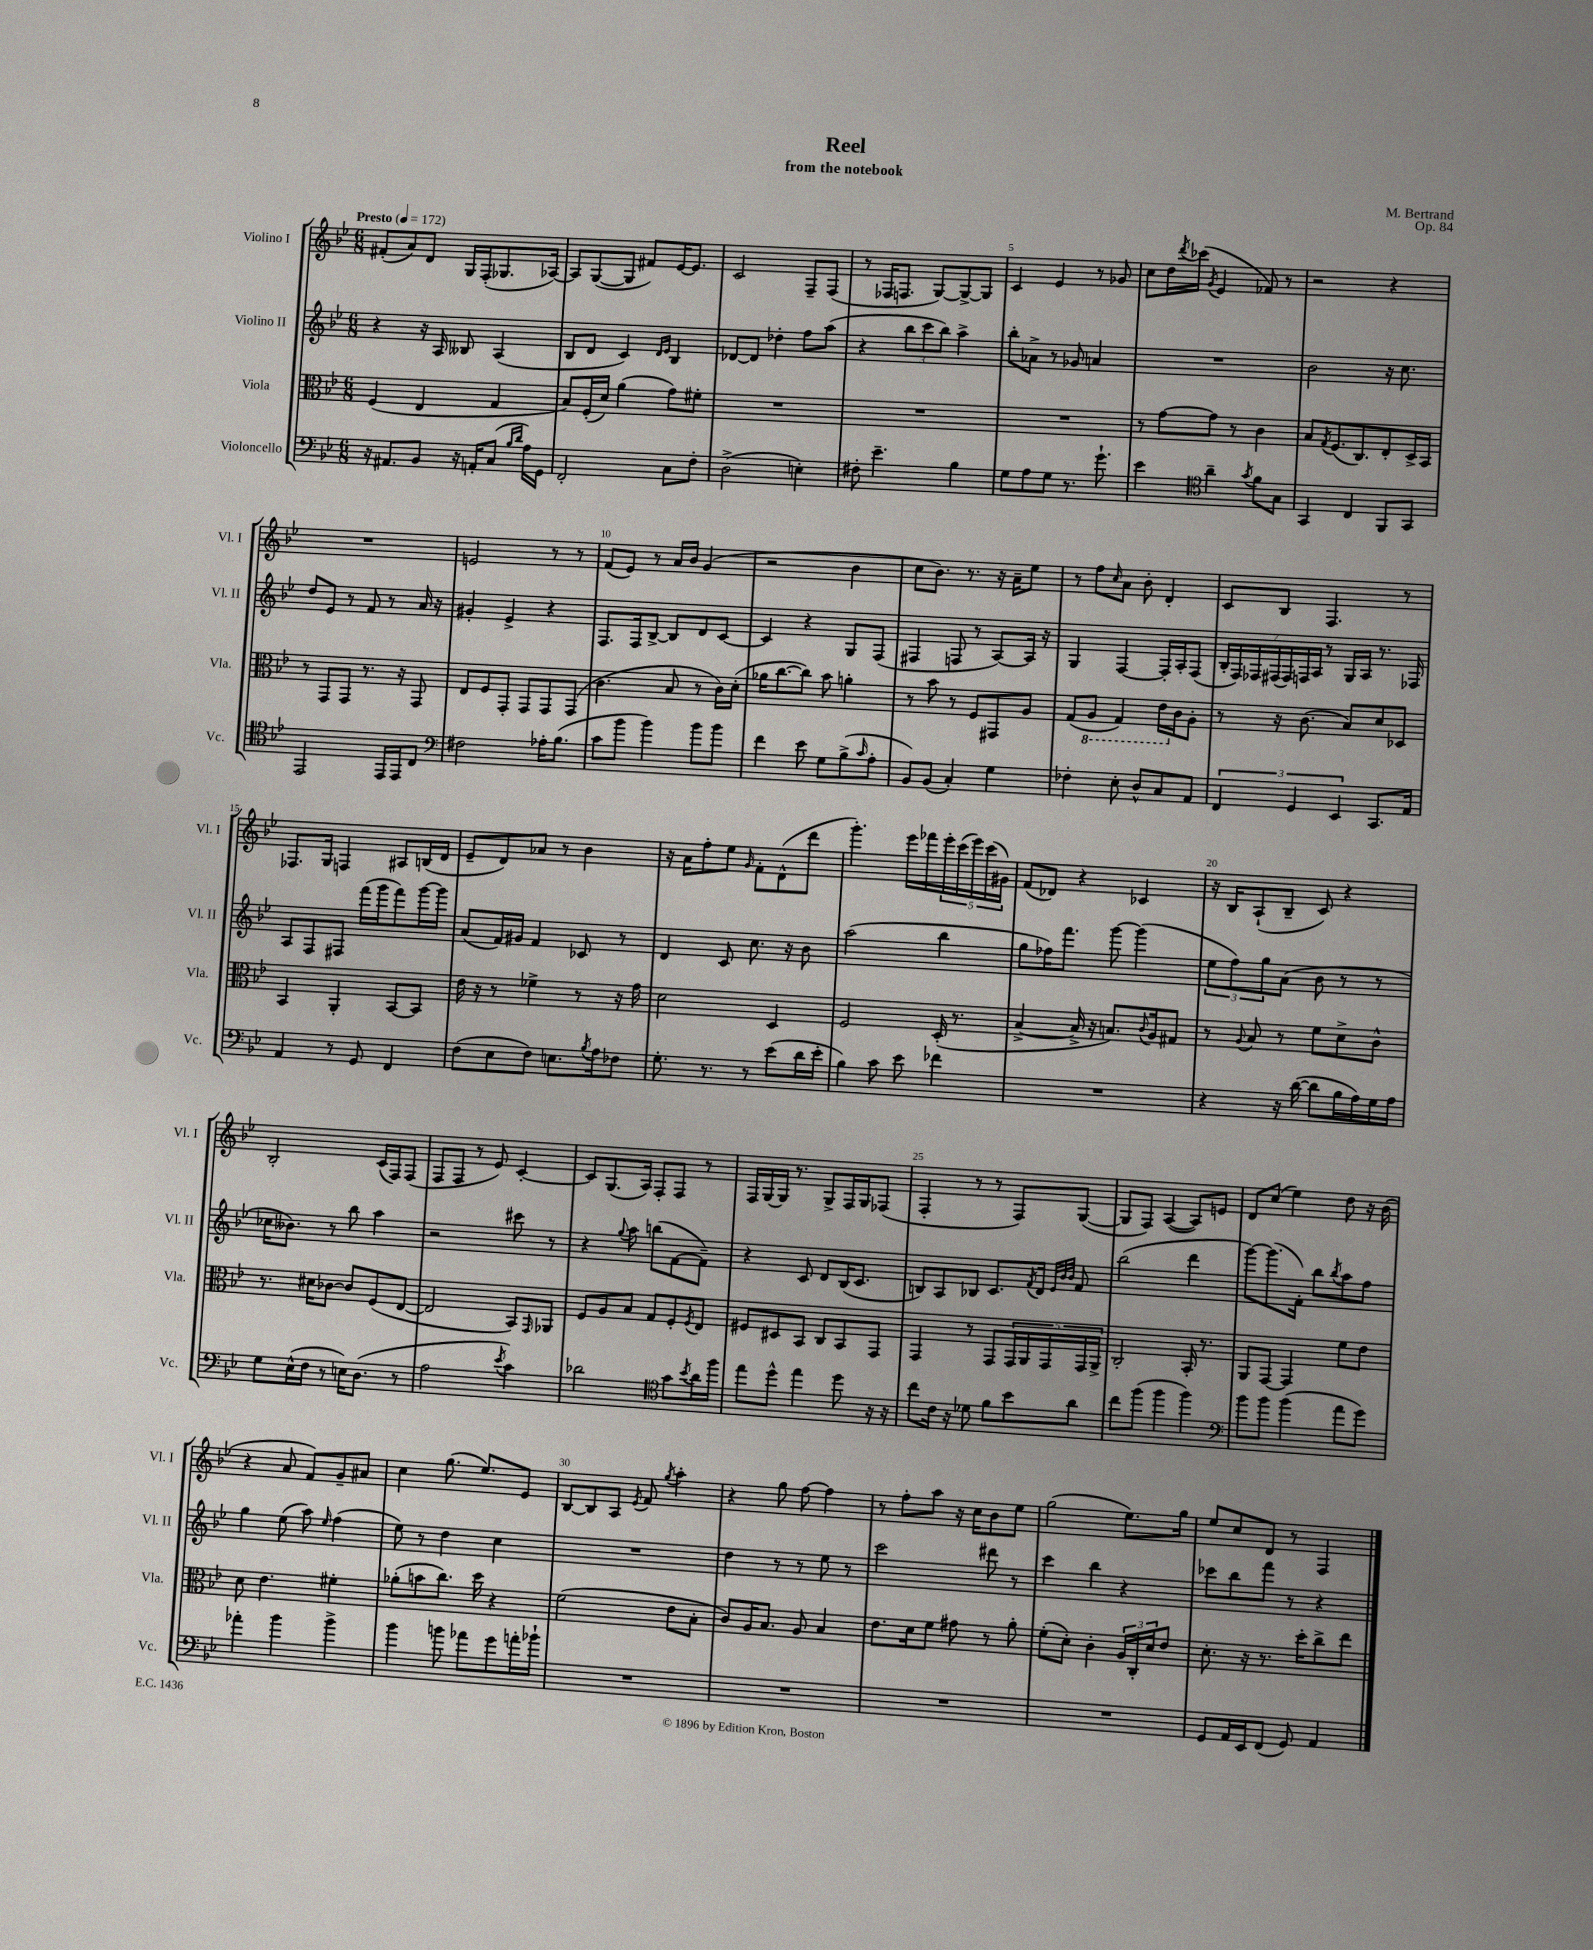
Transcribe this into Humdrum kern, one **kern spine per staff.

**kern	**kern	**kern	**kern
*staff4	*staff3	*staff2	*staff1
*clefF4	*clefC3	*clefG2	*clefG2
*k[b-e-]	*k[b-e-]	*k[b-e-]	*k[b-e-]
*M6/8	*M6/8	*M6/8	*M6/8
*MM172	*MM172	*MM172	*MM172
16r	(4F/	4r	(8f#'/L
8.AA#/L	.	.	.
.	.	.	8a/)
8BB-/J	4E-/	16r	8d/J
.	.	16A/	.
16r	.	8B--/	16G/LL
16AA'/LK	.	.	(16F'/J
(8C/J	4G/	(4A/	8.G-/
16qqB-/LL	.	.	.
16qqd/JJ	.	.	.
16A\LL)	.	.	.
16GG\JJ	.	.	[16A-/Jk)
=	=	=	=
2FF'/	8B-/L)	8B-/L	8A-/]L
.	(16F'/L	8d/J	([8G/
.	16d/JJ)	.	.
.	(4a\	4c/)	8G/]J
.	.	.	8f#/L)
.	.	16qqd/LL	.
.	.	16qqe-/JJ	.
8C\L	8g\L)	4B-/	[16e-/K
.	.	.	8.e-/]J
8F'\J	8f#'\J	.	.
=	=	=	=
(2D^\	2.r	[8d-/L	2c/
.	.	8d-/]J	.
.	.	4dd-'\	.
4E'\)	.	8ff\L	8F~/L
.	.	(8aa\J	(8F/J
=	=	=	=
8F#'\	2.r	4r	8r
4.e-~\	.	.	16F-/LK
.	.	.	8.F/J
.	.	12bb-\L	.
.	.	12ccc\	.
.	.	.	[8G/L)
.	.	12bb-\J)	.
4B-\	.	4aa^\	8G^/_
.	.	.	8G/]J
=	=	=	=
8G\L	2.r	8bb-'\L	4c/
8A\	.	8a-^\J	.
8G\J	.	8r	4e-/
8.r	.	8g-/	.
.	.	4a/	8r
8.g`\	.	.	.
.	.	.	8g-/
=	=	=	=
4e-\	8r	2.r	8cc\L
.	[8g\L	.	16dd\L
.	.	.	8qddd/
.	.	.	(16ccc-\JJ
*clefC4	*	*	*
.	.	.	8qg/
4a~\	8g\]J	.	4e-/
.	8r	.	.
8qg/	.	.	.
8f\L	4c\	.	8f-/)
8G\J	.	.	8r
=	=	=	=
4GG/	8B-/L	2b-\	2r
.	8qG/	.	.
.	(8.F/	.	.
4C/	.	.	.
.	8.C/)	.	.
8FF/L	8E-'/	16r	4r
.	.	8.cc\	.
8GG/J	16D^/L	.	.
.	16BB-/JJ	.	.
=	=	=	=
2EE-/	8r	8dd/L	2.r
.	8GG/L	8e-/J	.
.	8GG/J	8r	.
.	8.r	8f/	.
16EE-/LL	.	8r	.
16EE-/J	16r	.	.
8C/J	8GG/	16a/	.
.	.	16r	.
=	=	=	=
*clefF4	*	*	*
2F#\	8E-/L	4g#'/	2e/
.	8F/	.	.
.	8GG'/J	4e-^/	.
.	8GG/L	.	.
16A-'\LK	8GG/	4r	8r
(8.B-\J	.	.	.
.	(8GG/J	.	8r
=	=	=	=
8c\L	4.c\	8.F/L	(8f/L
8b-\J	.	.	8e-/J)
.	.	16F/k	.
4b-\)	.	[8B-^/J	8r
.	8B-/	8B-/]L	16a/LL
.	.	.	16b-/JJ
8b-\L	8r	8d/	(4g/
8b-\J	16c\LL)	[8c/J	.
.	(16d'\JJ	.	.
=	=	=	=
4f\	16a-\LK	4c/]	2r
.	[8.cc\	.	.
8e-\	8cc\]J)	4r	.
8G\L	8b-\	.	.
(8B-^\	4a'\	8G/L	4b-\
16qqc/	.	.	.
8A'\J	.	(8F/J	.
=	=	=	=
8BB-/L)	8r	4F#/	8cc\L
(8BB-/J	8b-\	.	8.b-\J)
4C'/)	8r	8F/	.
.	.	.	8.r
.	8F/L	8r	.
4G\	8GG#/	[8A/L)	16r
.	.	.	16a~\LK
.	8A/J	16A/]Jk	8ee-\J
.	.	16r	.
=	=	=	=
4F-'\	(8G/L	4G/	8r
.	8AA/J	.	8ff\L
.	.	.	16qqcc/
8E-'\	4GG/)	[4F/	8a\J
8D^^/L	.	.	8b-'\
8C/	16E-\LL	16F'/]LL	4d'/
.	16c\J	16A'/J	.
8AA/J	8A'\J	(8F/J	.
=	=	=	=
6FF/	8r	28B-'/LL	8c/L
.	.	28F/)	.
.	.	28F-/	.
.	.	(28F#/	.
.	16r	.	8B-/J
.	.	28F#/)	.
6GG/	.	.	.
.	.	28F/	.
.	(8.c\	.	.
.	.	28A/JJ	.
.	.	8r	4.F/
6EE-/	.	.	.
.	8B-/L)	16G/LL	.
.	.	16A/JJ	.
8.CC/L	8d/	8.r	.
.	8D-/J	.	8r
16AA/Jk	.	16F-/	.
=	=	=	=
4AA/	4BB-/	8A/L	8.F-/L
.	.	8F/	.
.	.	.	16G/Jk
8r	4AA'/	8F#/J	4F/
8GG/	.	(16fff\LL	.
.	.	16ggg\J	.
4FF/	[8BB-/L	8fff\)	8A#/L
.	8BB-/]J	[16ggg\L	(16B/L
.	.	16ggg\]JJ	16d/JJ
=	=	=	=
(8F\L	16e-\	(8a/L	8e-~/L
.	16r	.	.
8E-\	8r	16f/L)	8d/)
.	.	16g#/JJ	.
8F\J)	4f-^\	4f/	8a-/J
8.E\L	.	.	8r
.	8r	8c-/	4b-\
8qB-/	.	.	.
16A\k	.	.	.
8F-\J	16r	8r	.
.	16g\	.	.
=	=	=	=
8.G'\	2d\	4d/	16r
.	.	.	16a\LK
.	.	.	8ff'\
8.r	.	.	.
.	.	8c/	8ee-\J
.	.	.	16qqg/
8r	.	8.cc\	8f'\L
(8e-\L	4D/	.	(8d^^\
.	.	16r	.
16d\L	.	8b-\	8ddd\J
16e-'\JJ	.	.	.
=	=	=	=
4B-\)	2F/	(2aa\	4.ggg'\)
8c\	.	.	.
8e-\	.	.	16eee-\LL
.	.	.	16fff-\
4f-\	(16D'/	4bb-\	20eee-'\
.	.	.	(20ccc\
.	8.r	.	.
.	.	.	20eee-\)
.	.	.	(20ccc\
.	.	.	20g#\JJ)
=	=	=	=
2.r	[4B-^/	8gg\L	(8f/L
.	.	16ff-\K)	8d-/J)
.	.	8.fff\J	.
.	16B-^/]	.	4r
.	16r	.	.
.	8.B/L)	[8ggg\	.
.	.	(4ggg\]	4c-/
.	8qqc/	.	.
.	16A/k	.	.
.	8G#/J	.	.
=	=	=	=
4r	8r	12ee-\L	16r
.	.	.	16B-/LK
.	.	12ff\)	.
.	8qqA/	.	.
.	8B-/	.	(8A`/
.	.	12gg\	.
16r	8r	(8a\J	8B-~/J
([16d\	.	.	.
8d\]L	8f\L	8b-\	8c/)
16B-\L	8d^\	8r	4r
16A\)	.	.	.
16G\	8c^^\J	8r	.
16A\JJ	.	.	.
=	=	=	=
8G\L	8.r	16cc-\LK	2B-'/
.	.	8.b--\J)	.
(16E-^^\L	.	.	.
16F\JJ	16d#\LK	.	.
8r	[8c-\J	8r	.
16E\LK)	8c-/]L	8bb-\	.
(8.D\J	.	.	.
.	(8F/	4aa\	(16c/LL
.	.	.	16F/J)
8r	[8E-/J	.	(8F/J
=	=	=	=
2A\	2E-/]	2r	8F/L
.	.	.	8F/J
.	.	.	8r
.	.	.	8e-/)
8qe-/	.	.	.
4c\)	8BB-/L)	8ccc#\	[4c'/
.	16qqGG/	.	.
.	8AA-/J	8r	.
=	=	=	=
2d-\	8F/L	4r	8c/]L
.	8A/	.	(8.G/
.	.	8qqgg/	.
.	8B-/J	8aa\	.
.	.	.	16A/Jk)
.	8G/L	(8bb\L	8F'/L
*clefC4	*	*	*
8g\L	8F'/	[8f\	8F/J
8qb-/	8qF/	.	.
16a\L	8E-/J	8f~\]J)	8r
16ff\JJ	.	.	.
=	=	=	=
8ee-\L	8F#/L	4r	16F/LL
.	.	.	[16G/
8dd^^\J	8D#/	.	16G/]JJ
.	.	.	8.r
4ee-\	8BB-/J	8c/	.
.	8C/L	8d/L	8G^/L
8dd\	8BB-/	(16B-/K	16F/L
.	.	8.c/J	16G/J
16r	8GG/J	.	(8F-/J
16r	.	.	.
=	=	=	=
8cc\L	4GG/	8B/L)	4F'/
16c\Jk	.	8A/	.
16r	.	.	.
8d-\	8r	8B-/J	8r
8f\L	8GG/L	8.c/L	8r
8b-\	20GG/L	.	8F/L)
.	20AA/	.	.
.	.	8qf/	.
.	.	16d/Jk	.
.	20GG/	.	.
.	.	32qqe-/LLL	.
.	.	32qqb-/	.
.	.	32qqb-/JJJ	.
8a\J	.	8f/	([8G/J
.	20GG/	.	.
.	20AA^/JJ	.	.
=	=	=	=
8cc\L	2C'/	(2bb-\	8G/]L
(8ff\J	.	.	8F/J)
4ff\	.	.	([4A/
4ff\)	16BB-'/	4ddd\	8A/]L)
.	8.r	.	.
.	.	.	8e/J
=	=	=	=
*clefF4	*	*	*
8b-\L	8AA/L	[8ggg\L)	8d/L
8b-\J	[8GG/J	(8.ggg\]	(8cc/J
(4b-\	4GG/]	.	4ee-\)
.	.	16f'\Jk)	.
.	.	8bb-\L	.
.	.	8qbb-/	.
8a\L	8f\L	8aa\	8dd\
8g\J)	8e-\J	8ff\J	16r
.	.	.	(16b-\
=	=	=	=
4a-'\	8d\	4gg\	4r
.	4.e-\	.	.
4b-\	.	(8ee-\	8a/
.	.	8aa\)	8f/L)
.	.	16qqee-/	.
4b-^\	4f#'\	(4ff\	8g~/
.	.	.	8a#/J
=	=	=	=
4b-\	(8a-'\L	8ee-\)	4cc\
.	8b\	8r	.
8b\	8.cc\J)	4dd\	(8.gg\
8a-\L	.	.	.
.	16dd\	.	8.ee-/L)
8g\	4r	4cc\	.
16a'\L	.	.	8e-/J
16b-`\JJ	.	.	.
=	=	=	=
2.r	(2f\	2.r	[8B-/L
.	.	.	8B-/]
.	.	.	8A/J
.	.	.	8qe-/
.	.	.	8f/
.	.	.	8qgg/
.	8e-\L	.	4aa'\
.	8B-'\J	.	.
=	=	=	=
2.r	8c/L)	4dd\	4r
.	16A/K	.	.
.	8.B-/J	.	.
.	.	8r	8gg\
.	8A/	8r	[8ff\
.	4B-/	8ee-\	4ff\]
.	.	8r	.
=	=	=	=
2.r	8.e-\L	2ccc\	8r
.	.	.	8ff'\L
.	16d\k	.	.
.	8f\J	.	8aa\J
.	8g#\	.	16r
.	.	.	16cc\LK
.	8r	8ddd#\	8b-\
.	8a'\	8r	8ee-\J
=	=	=	=
2.r	(8f'\L	4ccc\	(2gg\
.	8d'\J)	.	.
.	4c'\	4bb-\	.
.	24A/LL	4r	8.ee-\L)
.	24C'/	.	.
.	24d/J	.	.
.	8e-/J	.	.
.	.	.	16gg\Jk
=	=	=	=
8GG/L	8.d'\	8ccc-\L	8ee-/L
16AA/L	.	8bb-\	8cc/
16EE-/J	16r	.	.
(8FF/J	8.r	8fff\J	8d/J
8GG/)	.	8r	8r
.	16dd'\LK	.	.
4AA/	8cc^\	4r	4F/
.	8ee-\J	.	.
==	==	==	==
*-	*-	*-	*-
